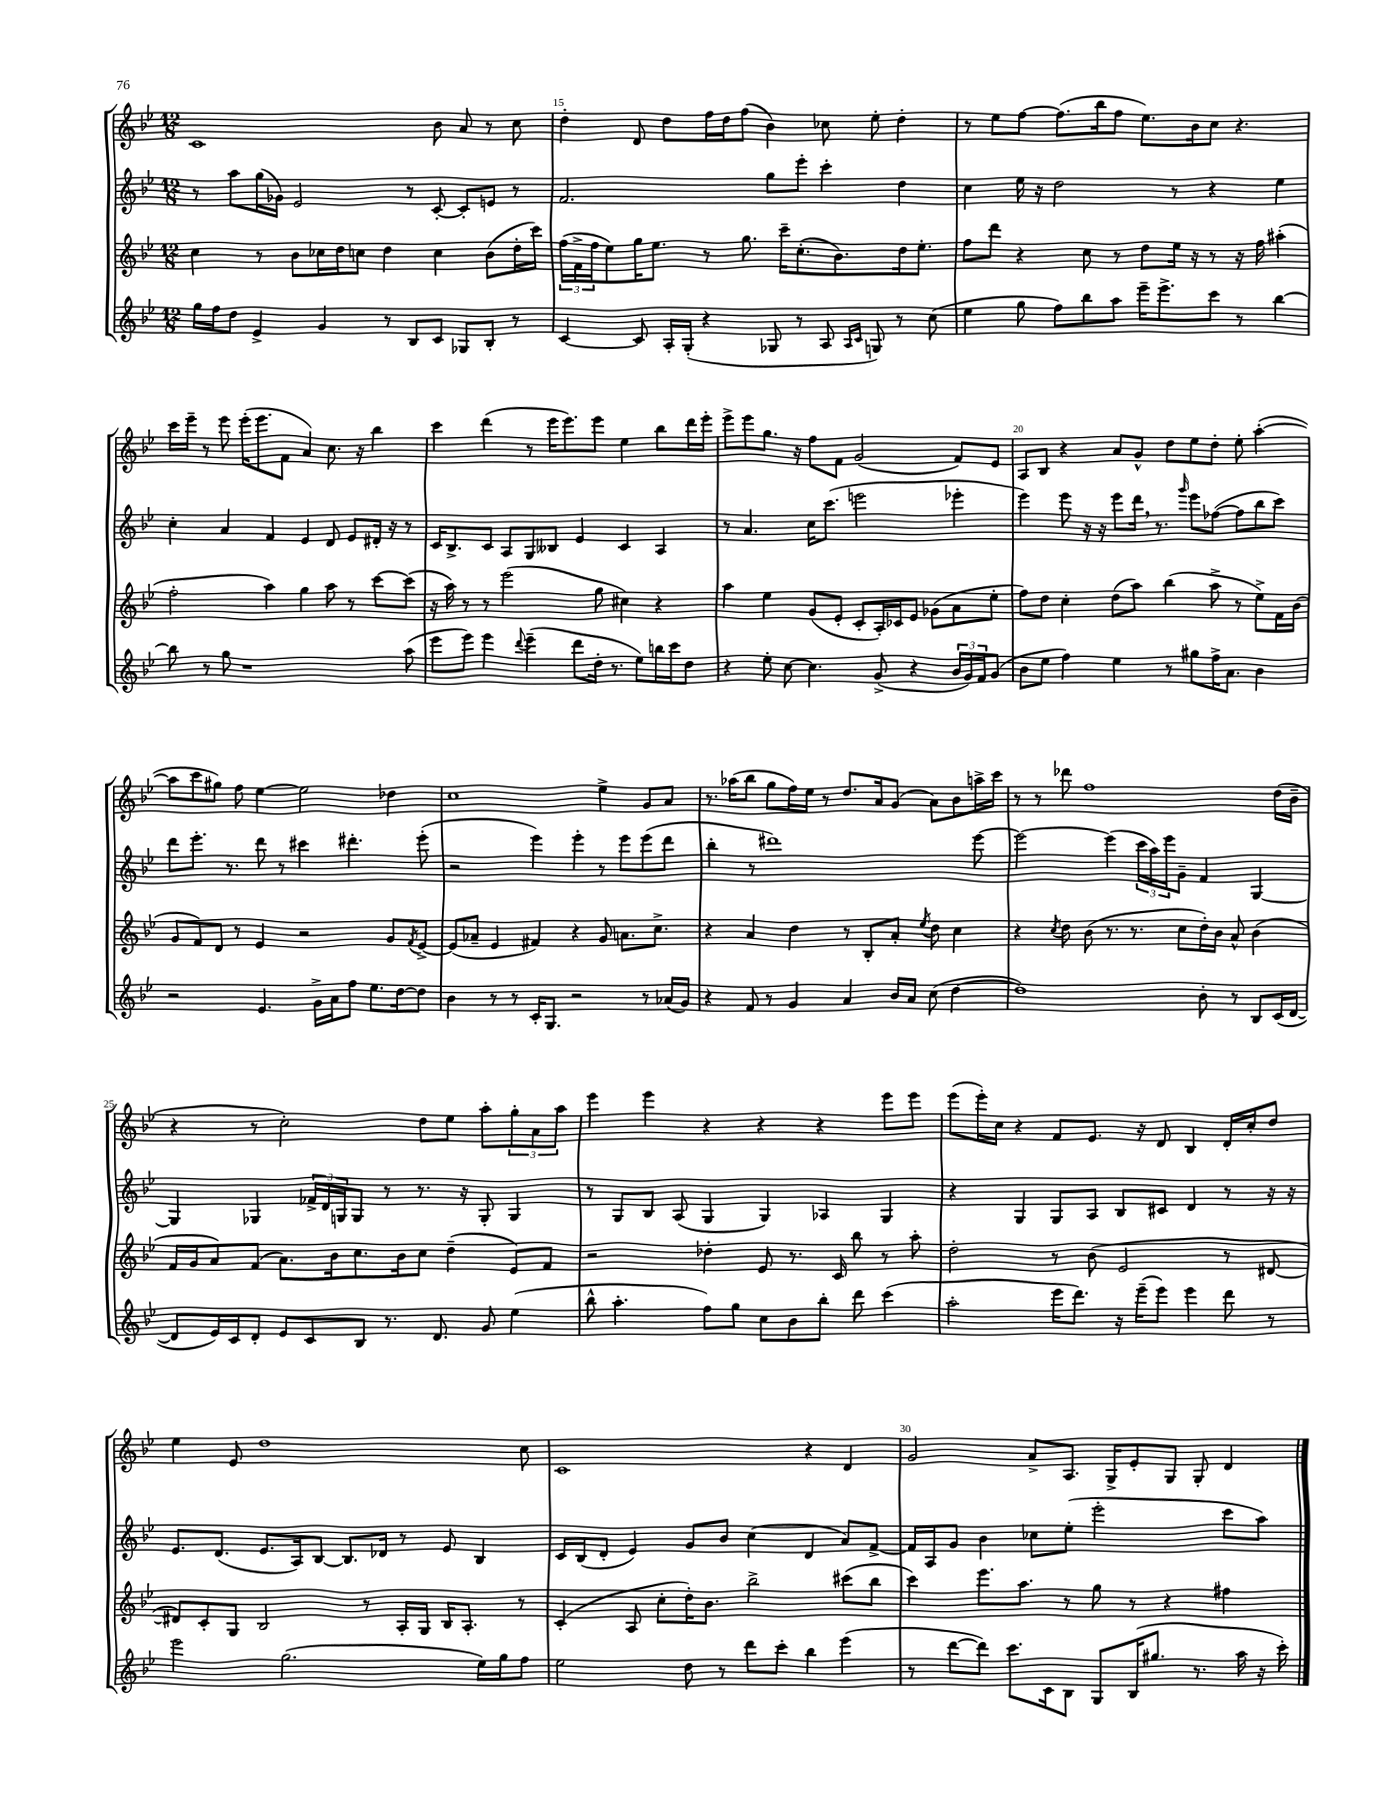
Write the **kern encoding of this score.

**kern	**kern	**kern	**kern
*part4	*part3	*part2	*part1
*staff4	*staff3	*staff2	*staff1
*clefG2	*clefG2	*clefG2	*clefG2
*k[b-e-]	*k[b-e-]	*k[b-e-]	*k[b-e-]
*M12/8	*M12/8	*M12/8	*M12/8
=14	=14	=14	=14
16gg\LL	4cc\	8r	1c
16ff\J	.	.	.
8dd\J	.	8aa\L	.
4e-^/	8r	(16gg\L	.
.	.	16g-X\JJ)	.
.	8b-\L	2e-/	.
4g/	16cc-X\L	.	.
.	16dd\J	.	.
.	8ccn\J	.	.
8r	4dd\	.	.
8B-/L	.	8r	.
8c/J	4cc\	[8c'/	8b-\
8G-X/L	.	8c'/L]	8a/
8B-'/J	(8b-\L	8en/J	8r
8r	16dd'\L	8r	8cc\
.	16ccc\JJ)	.	.
=15	=15	=15	=15
[4c/	(24ff\LL	2.f/	4dd'\
.	24f^\	.	.
.	24ff\J	.	.
.	8ee-\)	.	.
8c/]	16gg\K	.	8d/
.	8.ee-\J	.	.
16A'/LL	.	.	8dd\L
(16G'/JJ	.	.	.
4r	8r	.	16ff\L
.	.	.	16dd\J
.	8.gg\	.	(8ff\J
8G-X/	.	8gg\L	4b-\)
.	16ccc~\KL	.	.
8r	(8.cc'\	8eee-'\J	.
8A/	.	4ccc'\	8cc-X\
.	8.b-\)	.	.
16qqA/LL	.	.	.
16qqc/JJ	.	.	.
8Gn/)	.	.	8ee-'\
8r	16dd\k	4dd\	4dd'\
.	8.ee-'\J	.	.
(8cc\	.	.	.
=16	=16	=16	=16
4ee-\	8ff\L	4cc\	8r
.	8ddd\J	.	8ee-\L
8gg\	4r	16ee-\	[8ff\J
.	.	16r	.
8ff\L)	.	2dd\	(8.ff\L]
8bb-\	8cc\	.	.
.	.	.	16bb-\k
8aa\J	8r	.	8ff\J
16eee-~\KL	8dd\L	.	8.ee-\L)
8.eee-^\	.	.	.
.	16ee-\Jk	8r	.
.	16r	.	16b-\k
8ccc\J	8r	4r	8cc\J
8r	16r	.	4.r
.	16ff\	.	.
[4bb-\	(4aa#X'\	4ee-\	.
!!LO:LB:g=z
=17	=17	=17	=17
8bb-\]	2ff'\	4cc'\	16ccc\LL
.	.	.	16eee-~\JJ
8r	.	.	8r
8gg\	.	4a/	8eee-\
1r	.	.	(16eee-'\KL
.	.	.	8.eee-\
.	4aa\)	4f/	.
.	.	.	8f\J
.	4gg\	4e-/	4a/)
.	8aa\	8d/	8.cc\
.	8r	8e-/L	.
.	.	.	16r
.	[8ccc\L	16d#X'/Jk	4bb-\
.	.	16r	.
(8aa\	(8ccc\J]	8r	.
=18	=18	=18	=18
8eee-\L	16r	16c/KL	4ccc\
.	16aa\)	8.B-^/	.
8eee-\J)	8r	.	.
4eee-\	8r	8c/J	(4ddd\
.	(2eee-\	8A/L	.
8qqddd/	.	.	.
(4eee-~\	.	8G/	8r
.	.	8B--X/J	16eee-\KL
.	.	.	8.eee-\)
8ddd\L	.	4e-/	.
16dd'\Jk	8gg\	.	8eee-\J
8.r	.	.	.
.	4cc#X\)	4c/	4ee-\
8ee-\L)	.	.	.
16bbn\L	4r	4A/	8bb-\L
16ccc\J	.	.	.
8dd\J	.	.	16ddd\L
.	.	.	16eee-'\JJ
=19	=19	=19	=19
4r	4aa\	8r	8eee-^\L
.	.	4.a/	8eee-\
8ee-'\	4ee-\	.	8.gg\J
[8cc\	.	.	.
.	.	.	16r
4.cc\]	(8g/L	16cc\KL	8ff\L
.	.	(8.ccc\J	.
.	8e-'/J	.	8f\J
.	8c'/L	2eeen\	(2g/
(8g^/	16A'/L)	.	.
.	16c-X/J	.	.
4r	8e-/J	.	.
.	(8g-X\L	.	.
24b-/LL	8a\	4eee-X'\	8f/L)
24g/)	.	.	.
24f/J	.	.	.
(8g/J	8ee-'\J	.	8e-/J
=20	=20	=20	=20
8b-\L	8ff\L)	4eee-\)	8A/L
8ee-\J	8dd\J	.	8B-/J
4ff\)	4cc'\	8eee-\	4r
.	.	16r	.
.	.	16r	.
4ee-\	(8dd\L	8eee-\L	8a/L
.	8aa\J)	16ddd,\Jk	8g^^/J
.	.	8.r	.
8r	(4bb-\	.	8dd\L
.	.	16qqggg/	.
8gg#X\L	.	8eee-\L	8ee-\
16ff^\K	8aa^\	([8ff-X\J	8dd'\J
8.a\J	.	.	.
.	8r	8ff-\L]	8ee-'\
4b-\	8ee-^\L)	8bb-\	([4aa'\
.	16f\L	8ccc\J)	.
.	(16b-\JJ	.	.
!!LO:LB:g=z
=21	=21	=21	=21
2r	8g/L	8ddd\L	8aa\L]
.	8f/)	8.eee-'\J	8ccc\
.	8d/J	.	8gg#X\J)
.	.	8.r	.
.	8r	.	8ff\
4.e-/	4e-/	8ddd\	[4ee-\
.	.	8r	.
.	2r	4ccc#X\	2ee-\]
16g^\LL	.	.	.
16a\J	.	.	.
8ff\J	.	4.ddd#X'\	.
8.ee-\L	.	.	.
.	8g/L	.	4dd-X\
[16dd\k	.	.	.
.	8qf/	.	.
8dd\J]	[8e-^/J	(8eee-'\	.
=22	=22	=22	=22
4b-\	(8e-/L]	2r	1cc
.	8a-X~/J	.	.
8r	4e-/	.	.
8r	.	.	.
16c'/KL	4f#X/)	4eee-\)	.
8.G/J	.	.	.
2r	4r	4eee-'\	.
.	8g/	8r	4ee-^\
.	8.an\L	8eee-\L	.
8r	.	(8eee-\	8g/L
.	8.cc^\J	.	.
(16a-X/LL	.	8ddd\J	8a/J
16g/JJ)	.	.	.
=23	=23	=23	=23
4r	4r	4bb-'\	8.r
.	.	.	(16aa-X\KL
8f/	4a/	8r	8bb-\J
8r	.	1ddd#X)	8gg\L
4g/	4dd\	.	16ff\L)
.	.	.	16ee-\JJ
.	.	.	8r
4a/	8r	.	8.dd/L
.	8B-'/L	.	.
.	.	.	16a/k
16b-/LL	8a'/J	.	(8g/J
16a/JJ	.	.	.
.	8qee-/	.	.
(8cc\	8dd\	.	8a\L)
[4dd\	4cc\	.	8b-\
.	.	[8eee-\	16aan^\L
.	.	.	16ccc\JJ
=24	=24	=24	=24
1dd])	4r	2eee-\_	8r
.	.	.	8r
.	8qcc/	.	.
.	8dd\	.	8ddd-X\
.	(8b-\	.	1ff
.	8.r	(4eee-\]	.
.	8.r	.	.
.	.	24ccc\LL	.
.	.	24aa\)	.
.	.	24eee-\J	.
.	8cc\L	8g~\J	.
8b-'\	16dd'\L)	4f/	.
.	16b-\JJ	.	.
8r	8a^^/	.	.
8B-/L	(4b-\	[4G/	.
(16c/L	.	.	(16dd\LL
[16d/JJ	.	.	16b-~\JJ
!!LO:LB:g=z
=25	=25	=25	=25
8d/L]	16f/LL	4G/]	4r
.	16g/J	.	.
16e-/L)	8a/)	.	.
16c/J	.	.	.
8d'/J	(8f/J	4G-X/	8r
8e-/L	8.a\L)	.	2cc'\)
8c/	.	24f-X^/LL	.
.	.	24d/	.
.	16b-\k	.	.
.	.	24Gn/J	.
8B-/J	8.cc\	8G/J	.
8.r	.	8r	.
.	16b-\k	.	.
.	8cc\J	8.r	8dd\L
8.d/	.	.	.
.	(4dd~\	.	8ee-\J
.	.	16r	.
8g/	.	8G'/	8aa'\L
(4ee-\	8e-/L)	4G/	12gg'\
.	.	.	12a\
.	8f/J	.	.
.	.	.	12aa\J
=26	=26	=26	=26
8bb-^^\	2r	8r	4eee-\
4.aa'\	.	8G/L	.
.	.	8B-/J	4eee-\
.	.	(8A/	.
8ff\L)	4dd-X'\	4G/	4r
8gg\J	.	.	.
8cc\L	8e-/	4G/)	4r
8b-\	8.r	.	.
8bb-'\J	.	4A-X/	4r
.	16c/	.	.
8ddd\	8bb-\	.	.
(4ccc\	8r	4G/	8eee-\L
.	8aa'\	.	8eee-\J
=27	=27	=27	=27
2aa'\	2dd'\	4r	(8eee-\L
.	.	.	16eee-'\L)
.	.	.	16cc\JJ
.	.	4G/	4r
16eee-\KL	8r	8G/L	8f/L
8.ddd\J)	.	.	.
.	(8b-\	8A/J	8.e-/J
16r	2e-/	8B-/L	.
(16eee-~\KL	.	.	16r
8eee-\J)	.	8c#X/J	8d/
4eee-\	.	4d/	4B-/
8ddd\	8r	8r	16d'/LL
.	.	.	16cc'/J
8r	[8d#X/	16r	8dd/J
.	.	16r	.
!!LO:LB:g=z
=28	=28	=28	=28
2eee-\	8d#X/L])	8.e-/L	4ee-\
.	8c'/	.	.
.	.	(8.d/J	.
.	8G/J	.	8e-/
.	2B-/	8.e-/L	1dd
(2.gg\	.	.	.
.	.	16A/k)	.
.	.	[8B-/J	.
.	.	8.B-/L]	.
.	8r	.	.
.	.	16d-X/Jk	.
.	16A'/LL	8r	.
.	16G/JJ	.	.
.	16B-/KL	8e-/	.
.	8.A'/J	.	.
16ee-\LL)	.	4B-/	.
16gg\J	.	.	.
8ff\J	8r	.	8cc\
=29	=29	=29	=29
2ee-\	(4c'/	16c/LL	1c
.	.	(16B-/J	.
.	.	8d'/J	.
.	8A/	4e-/)	.
.	8cc'\L	.	.
8dd\	16dd'\K)	8g/L	.
.	8.b-\J	.	.
8r	.	8b-/J	.
8ddd\L	2bb-^\	(4cc\	.
8ccc'\J	.	.	.
4bb-\	.	4d/	4r
(4eee-\	(8ccc#X\L	8a/L)	4d/
.	8bb-\J	[8f^/J	.
=30	=30	=30	=30
8r	4ccc\)	16f/LL]	2g/
.	.	16A/J	.
[8ddd\L	.	8g/J	.
8ddd\J])	8.eee-\L	4b-\	.
8.ccc\L	.	.	.
.	8.aa\J	.	.
.	.	8cc-X\L	8a^/L
16c\k	.	.	.
8B-\J	8r	(8ee-'\J	8.A/J
8G/L	8gg\	2eee-'\	.
.	.	.	16G^/KL
(16B-/K	8r	.	8e-'/
8.gg#X/J	.	.	.
.	4r	.	8G/J
8.r	.	.	8G'/
.	4ff#X\	8ccc\L	4d/
16aa\	.	.	.
16r	.	8aa\J)	.
16ccc'\)	.	.	.
==	==	==	==
*-	*-	*-	*-
